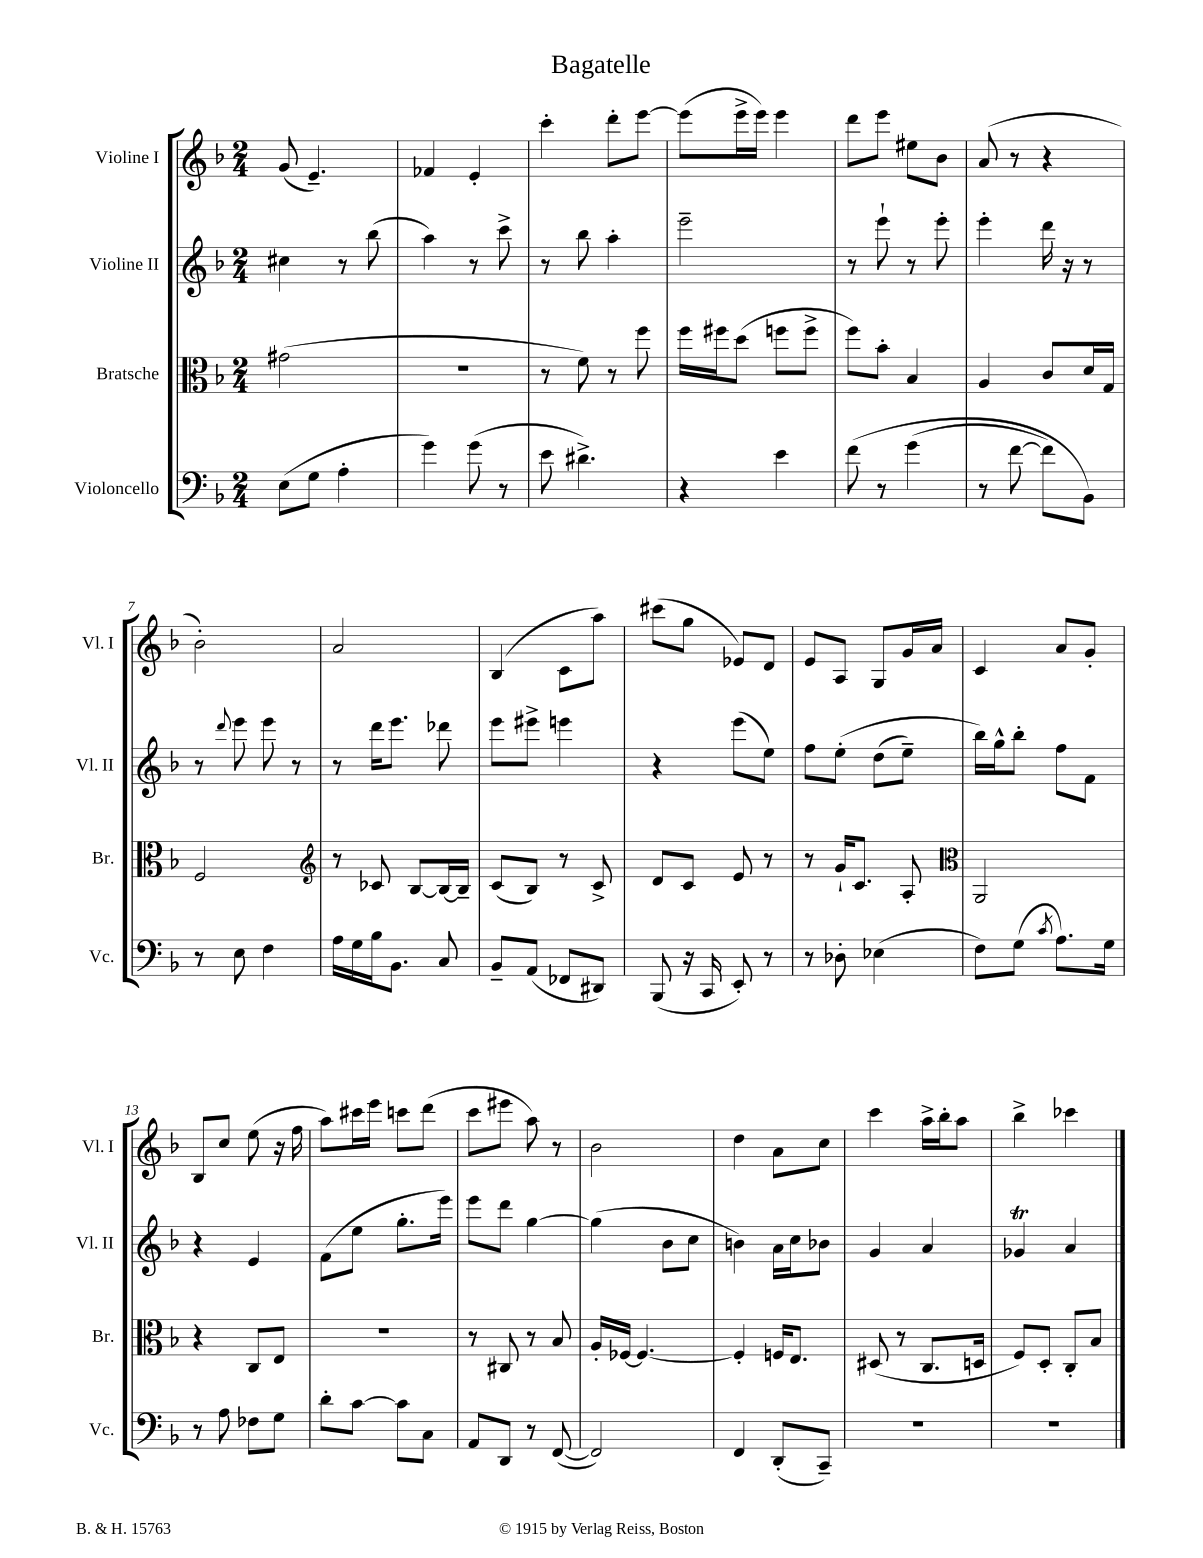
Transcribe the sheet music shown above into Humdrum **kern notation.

**kern	**kern	**kern	**kern
*staff4	*staff3	*staff2	*staff1
*clefF4	*clefC3	*clefG2	*clefG2
*k[b-]	*k[b-]	*k[b-]	*k[b-]
*M2/4	*M2/4	*M2/4	*M2/4
(8E	(2g#	4cc#	(8g
8G	.	.	4.e~)
4A'	.	8r	.
.	.	(8bb-	.
=	=	=	=
4g)	2r	4aa)	4f-
(8g	.	8r	4e'
8r	.	8ccc^	.
=	=	=	=
8e	8r	8r	4ccc'
4.d#^)	8f)	8bb-	.
.	8r	4aa'	8ddd'
.	8ff	.	[8eee
=	=	=	=
4r	16ff	2eee~	(8eee]
.	16ff#	.	.
.	(8dd	.	16eee^
.	.	.	16eee)
4e	8ff	.	4eee
.	8ff^	.	.
=	=	=	=
&(8f	8ff)	8r	8ddd
8r	8b-'	8eee`	8eee
(4g	4B-	8r	8ee#
.	.	8eee'	8b-
=	=	=	=
8r	4A	4eee'	(8a
[8f	.	.	8r
8f])	8c	16ddd	4r
.	.	16r	.
8BB-&)	16d	8r	.
.	16G	.	.
=	=	=	=
8r	2F	8r	2b-')
.	.	8qqddd	.
8E	.	8eee	.
4F	.	8eee	.
.	.	8r	.
=	=	=	=
*	*clefG2	*	*
16A	8r	8r	2a
16G	.	.	.
16B-	8c-	16ddd	.
8.BB-	.	8.eee	.
.	[8B-	.	.
8C	16B-_	8ddd-	.
.	16B-~]	.	.
=	=	=	=
8BB-~	(8c	8eee	(4B-
(8AA	8B-)	8eee#^	.
8FF-	8r	4eee	8c
8DD#)	8c^	.	8aa)
=	=	=	=
(8BBB-	8d	4r	(8ccc#
16r	8c	.	8gg
16CC	.	.	.
8EE')	8e	(8eee	8e-)
8r	8r	8ee)	8d
=	=	=	=
8r	8r	8ff	8e
8D-'	16g`	&(8ee'	8A
.	8.c	.	.
(4E-	.	(8dd	8G
.	8A'	8ee~)	16g
.	.	.	16a
=	=	=	=
*	*clefC3	*	*
8F)	2AA	16bb-&)	4c
.	.	16gg^^	.
(8G	.	8bb-'	.
8qc	.	.	.
8.A)	.	8ff	8a
.	.	8f	8g'
16G	.	.	.
=	=	=	=
8r	4r	4r	8B-
8A	.	.	8cc
8F-	8C	4e	(8ee
8G	8E	.	16r
.	.	.	16ff
=	=	=	=
8d'	2r	(8f	8aa)
[8c	.	8ee	16ccc#
.	.	.	16eee
8c]	.	8.gg'	8ccc
8C	.	.	(8ddd
.	.	16eee)	.
=	=	=	=
8AA	8r	8eee	8ccc
8DD	8C#	8ddd	8eee#
8r	8r	[4gg	8aa)
([8FF	8B-	.	8r
=	=	=	=
2FF])	16A'	(4gg]	2b-
.	[16F-	.	.
.	4.F-_	.	.
.	.	8b-	.
.	.	8cc	.
=	=	=	=
4FF	4F-']	4b)	4dd
(8DD'	16F	16a	8a
.	8.E	16cc	.
8CC~)	.	8b-	8cc
=	=	=	=
2r	(8D#	4g	4ccc
.	8r	.	.
.	8.C	4a	16aa^
.	.	.	16bb-'
.	.	.	8aa
.	16D	.	.
=	=	=	=
2r	8F)	4g-	4bb-^
.	8D'	.	.
.	8C'	4a	4ccc-
.	8B-	.	.
==	==	==	==
*-	*-	*-	*-
